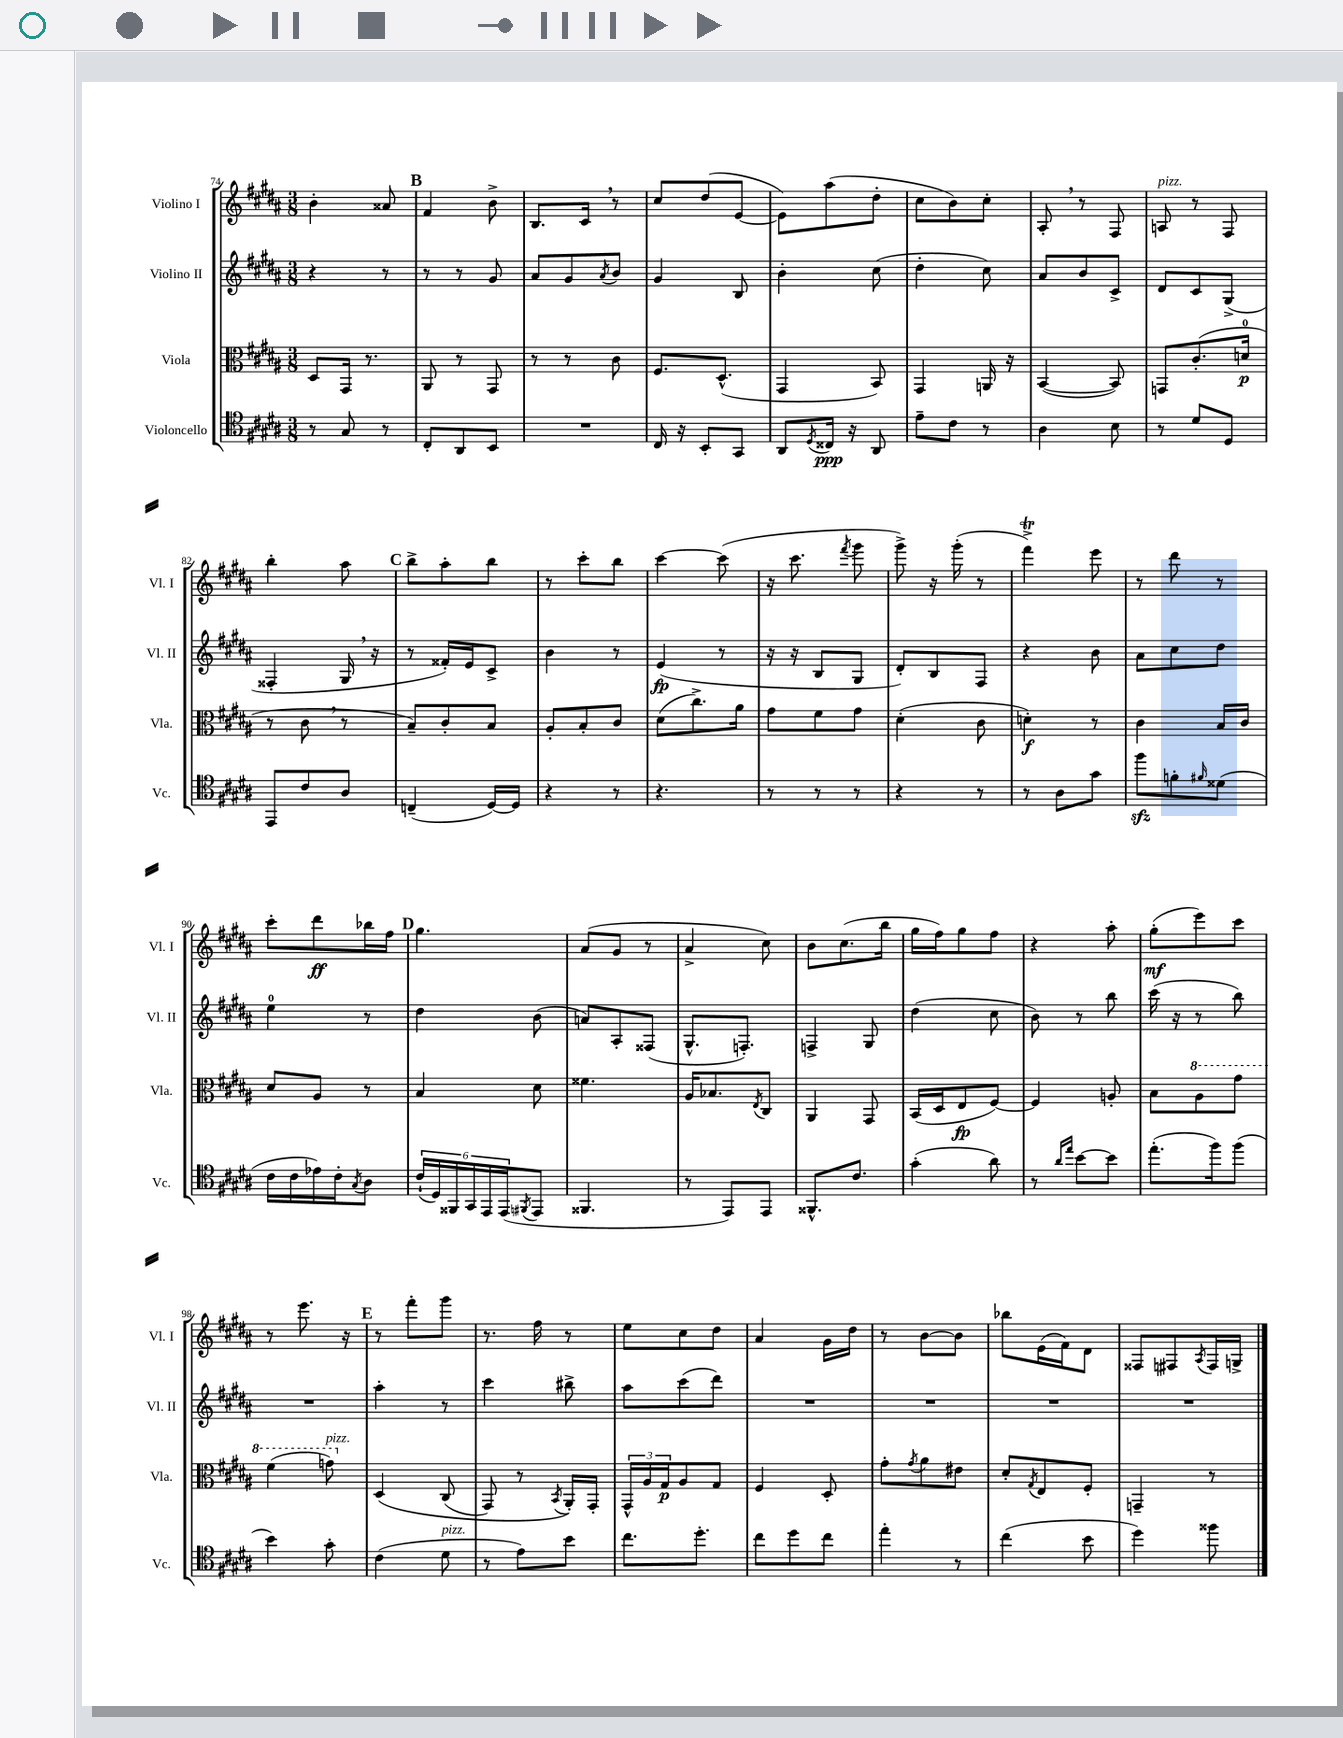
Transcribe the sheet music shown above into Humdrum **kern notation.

**kern	**kern	**kern	**kern
*staff4	*staff3	*staff2	*staff1
*clefC4	*clefC3	*clefG2	*clefG2
*k[f#c#g#d#a#]	*k[f#c#g#d#a#]	*k[f#c#g#d#a#]	*k[f#c#g#d#a#]
*M3/8	*M3/8	*M3/8	*M3/8
8r	8D#	4r	4b'
8G#	16GG#	.	.
.	8.r	.	.
8r	.	8r	8a##
=	=	=	=
8C#'	8AA#	8r	4f#
8AA#	8r	8r	.
8BB	8GG#	8g#	8b^
=	=	=	=
4.r	8r	8a#	8.B
.	8r	8g#	.
.	.	.	16c#
.	.	8qa#	.
.	8c#	8b	8r
=	=	=	=
16C#	8.F#	4g#	8cc#
16r	.	.	.
8BB'	.	.	(8dd#
.	(8.D#^^	.	.
8GG#	.	8B	[8e
=	=	=	=
8AA#	4GG#	4b'	8e])
8qD#	.	.	.
16C##	.	.	(8aa#
16r	.	.	.
8AA#	8BB)	(8cc#	8dd#'
=	=	=	=
8e~	4GG#	4dd#'	8cc#
8c#	.	.	8b)
8r	16AA	8cc#)	8cc#'
.	16r	.	.
=	=	=	=
4A#	([4BB	8a#	8A#'
.	.	8b	8r
8B	8BB])	8c#^	8F#
=	=	=	=
8r	8GG	8d#	8A
8d#	(8.c#'	8c#	8r
8D#	.	(8G#^	8F#
.	16d	.	.
=	=	=	=
8EE	8r	4F##'	4bb'
8c#	8c#	.	.
8A#	8r	16G#	8aa#
.	.	16r	.
=	=	=	=
(4C~	8B~)	8r	8bb^
.	8c#'	16f##')	8aa#'
.	.	16e	.
[16D#)	8B	8c#^	8bb
16D#]	.	.	.
=	=	=	=
4r	8A#'	4b	8r
.	8B'	.	8ccc#'
8r	8c#	8r	8bb
=	=	=	=
4.r	(8d#	(4e	[4ccc#
.	8.cc#^)	.	.
.	.	8r	(8ccc#]
.	16a#	.	.
=	=	=	=
8r	8g#	16r	16r
.	.	16r	8.ccc#
8r	8f#	8B	.
.	.	.	8qfff#
8r	8g#	8G#	8ggg#
=	=	=	=
4r	(4d#'	8d#')	8ggg#^)
.	.	8B	16r
.	.	.	(16ggg#'
8r	8c#	8F#	8r
=	=	=	=
8r	4d')	4r	4fff#^)
8A#	.	.	.
8g#	8r	8b	8eee
=	=	=	=
8ff#	4c#	8a#	8r
8f'	.	8cc#	8ddd#
16qqf#	.	.	.
(8d##	16B	8dd#	8r
.	16c#	.	.
=	=	=	=
16c#	8d#	4ee	8ccc#'
16c#	.	.	.
16e-)	8A#	.	8ddd#
16c#'	.	.	.
8qG#	.	.	.
8A#	8r	8r	16bb-
.	.	.	16ff#
=	=	=	=
(24c#`	4B	4dd#	4.gg#
24D#)	.	.	.
24FF##	.	.	.
24GG#	.	.	.
24EE	.	.	.
(24EE	.	.	.
8qFF#	.	.	.
8EE	8d#	(8b	.
=	=	=	=
4.FF##	4.f##	8a)	(8a#
.	.	8A#'	8g#
.	.	(8F##	8r
=	=	=	=
8r	16A#	8.G#^^	4a#^
.	8.B-	.	.
8EE)	.	.	.
.	.	8.F')	.
.	8qE	.	.
8EE	8C#	.	8cc#)
=	=	=	=
8.FF##^^	4AA#	4F^	8b
.	.	.	(8.cc#
8.c#	.	.	.
.	8GG#	8G#	.
.	.	.	16bb
=	=	=	=
(4g#'	(16BB	(4dd#	16gg#
.	16D#	.	16ff#)
.	8E	.	8gg#
8a#)	[8F#)	8cc#	8ff#
=	=	=	=
8r	4F#]	8b)	4r
16qqa#	.	.	.
16qqee	.	.	.
[8b	.	8r	.
8b]	8A'	8bb	8aa#'
=	=	=	=
(8.ee'	8B	(16ccc#	(8gg#'
.	.	16r	.
.	8a#	8r	8eee)
16ff#)	.	.	.
(8ff#	8gg#	8bb)	8ccc#
=	=	=	=
4b)	(4ff#	4.r	8r
.	.	.	8.eee
8g#'	8gg)	.	.
.	.	.	16r
=	=	=	=
(4c#	&(4D#	4aa#'	8r
.	.	.	8fff#'
8d#	(8C#	8r	8ggg#
=	=	=	=
8r	8GG#)	4ccc#	8.r
8e)	8r	.	.
.	.	.	16ff#
.	8qBB	.	.
8b	16AA#'&)	8bb#^	8r
.	16GG#'	.	.
=	=	=	=
8.cc#	24GG#^^	8aa#	8ee
.	24A#	.	.
.	24G#	.	.
.	8A#	(8ccc#	8cc#
8.dd#'	.	.	.
.	8G#	8ddd#)	8dd#
=	=	=	=
8cc#	4F#	4.r	4a#
8dd#	.	.	.
8cc#	8D#'	.	16g#
.	.	.	16dd#
=	=	=	=
4ee'	8g#'	4.r	8r
.	8qg#	.	.
.	8a#	.	[8b
8r	8e#	.	8b]
=	=	=	=
(4cc#	8d#'	4.r	8bb-
.	8qG#	.	.
.	8E	.	(16e
.	.	.	16f#)
8b	8F#'	.	8d#
=	=	=	=
4dd#)	4GG~	4.r	8F##
.	.	.	8F#
.	.	.	8qA#
8ff##	8r	.	16F#
.	.	.	16G^
==	==	==	==
*-	*-	*-	*-
